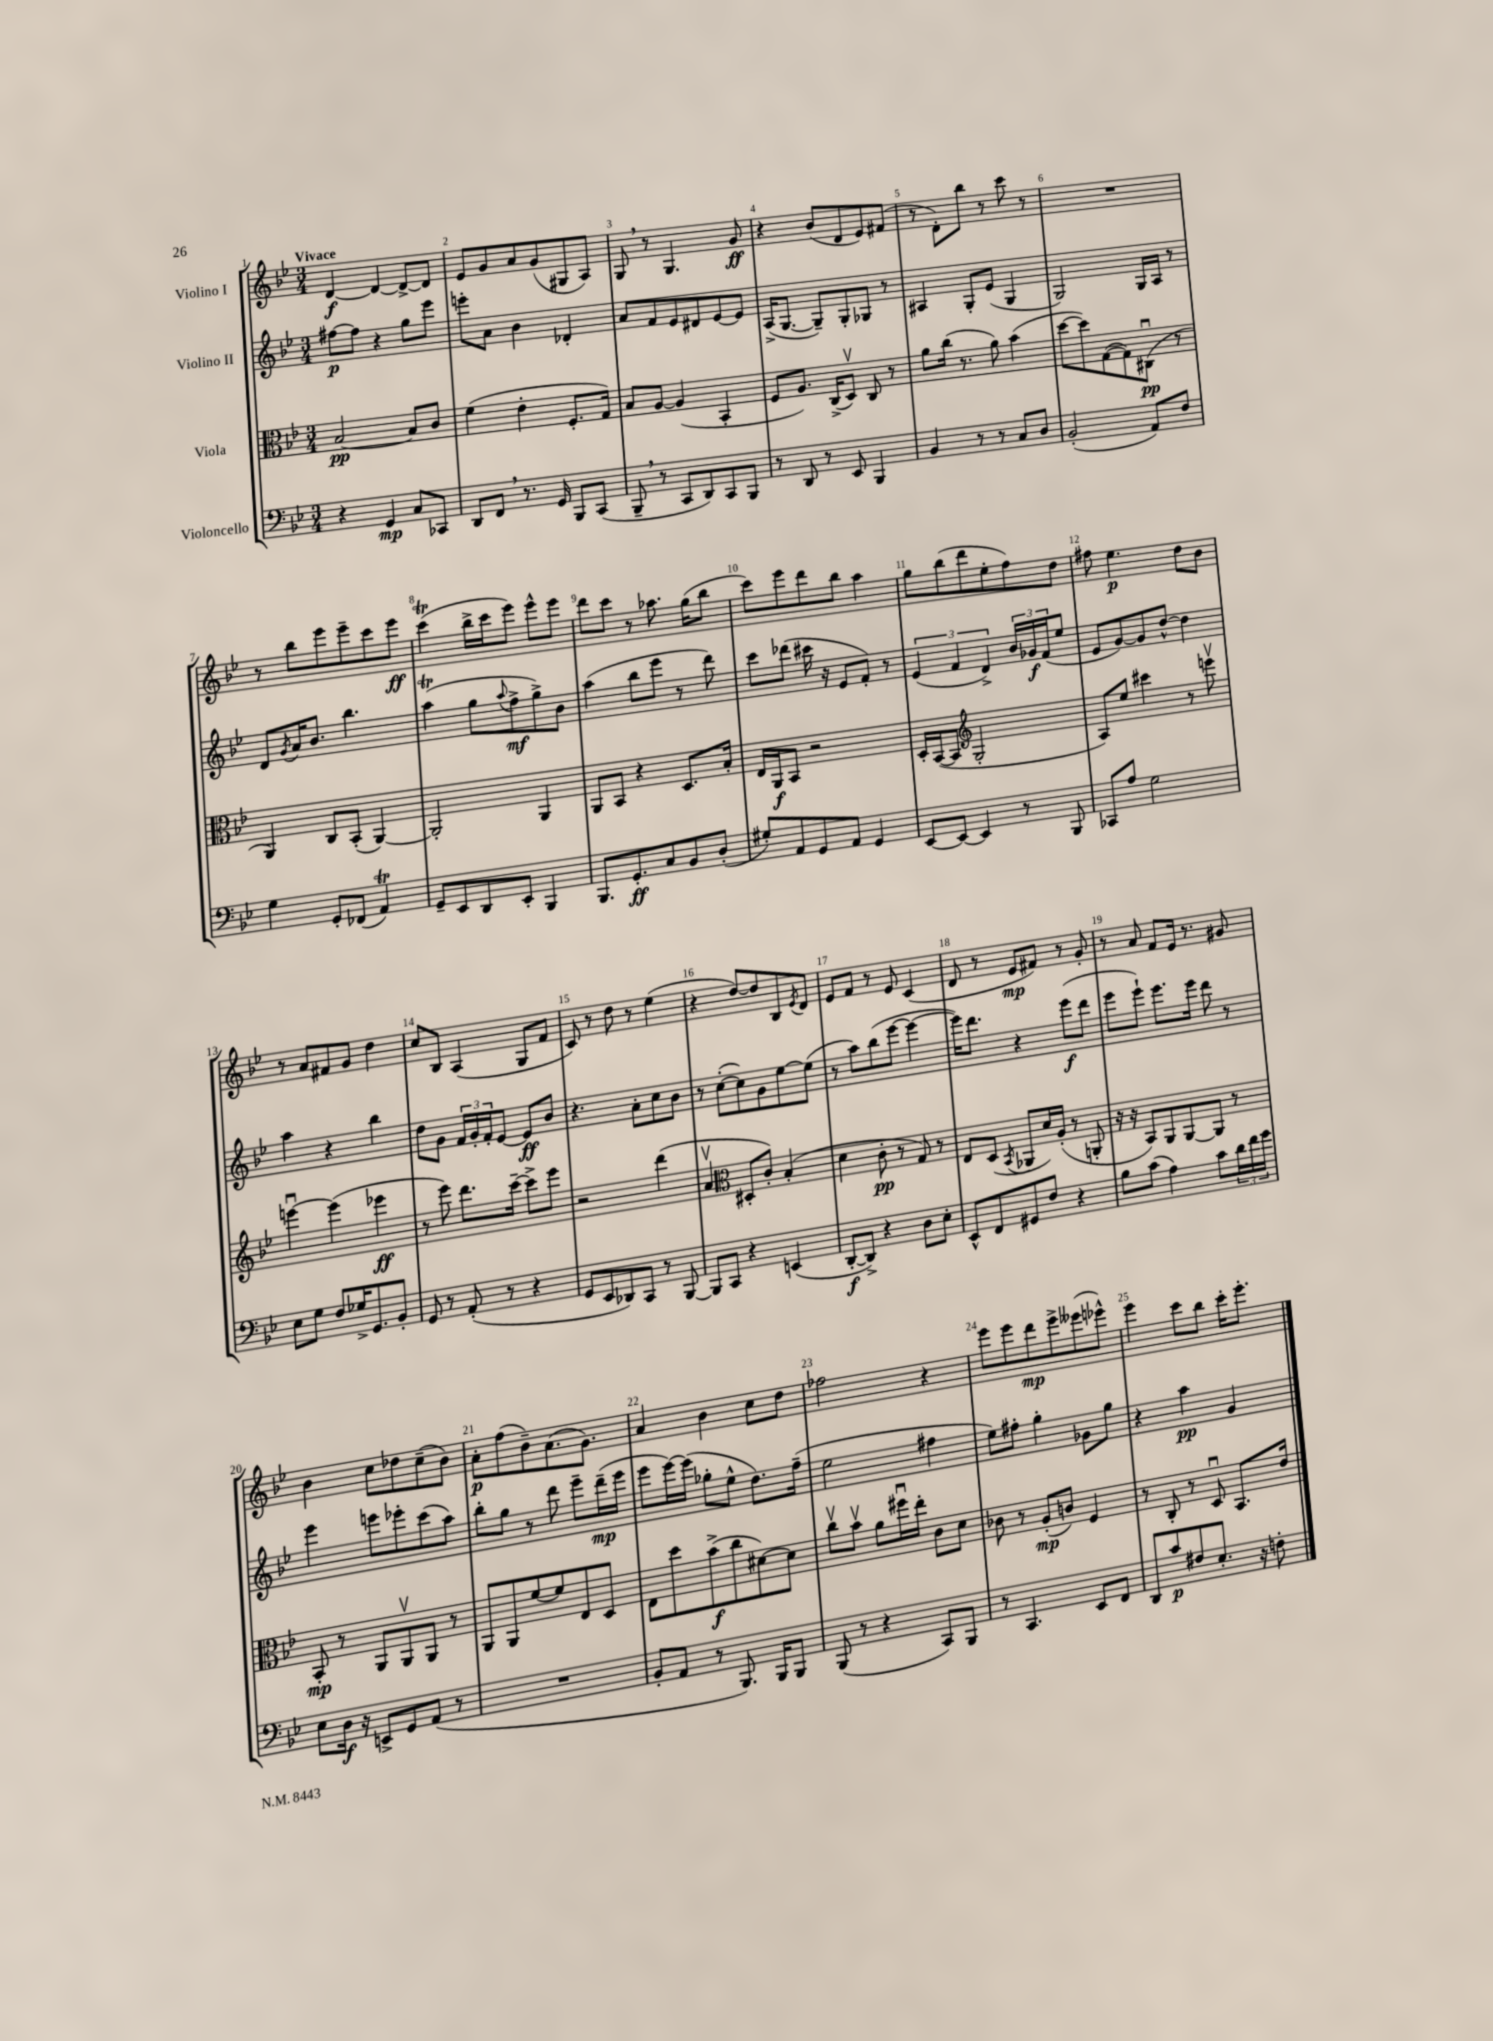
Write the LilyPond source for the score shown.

<<
\new StaffGroup <<
\new Staff = "s0" \with { instrumentName = "Violino I" } {
    \clef treble \key bes \major \numericTimeSignature \time 3/4 \tempo "Vivace"
    d'4~\f d'4~ d'8~-> d'8 |
    ees'8 g'8 a'8 g'8( gis8 a8) |
    g8 \breathe r8 g4. g'8\ff |
    r4 bes'8( d'8 ees'8) fis'8( |
    r8 d'8-.) bes''8 r8 c'''8 r8 |
    R2. |
    r8 bes''8 ees'''8 ees'''8-- c'''8 ees'''8\ff |
    c'''4\trill( bes''16-> c'''16 ees'''8) ees'''8-^ ees'''8 |
    d'''8 c'''8 r8 aes''8. g''16( bes''8 |
    c'''8) ees'''8 d'''8 bes''8 a''4 |
    g''8 bes''8( d'''8 ees''8-. f''8) d''8 |
    fis''8 ees''4.\p d''8 bes'8 |
    r8 a'8 fis'8 g'8 d''4 |
    c''8 bes8 a4( g8 f'8 |
    c'8) r8 d''8 r8 ees''4( |
    r4 d''8~) d''8 bes8 \acciaccatura { ees'8 } d'8 |
    ees'8 f'8 r8 ees'8 c'4( |
    d'8 r8 ees'8\mp fis'8) r8 g'8-. |
    r8 a'8 f'8 ees'16 r8. gis'8 |
    bes'4 c''8 des''8 c''8--( bes'8) |
    a'8-.\p f''8( bes'8--) a'8.( g'8.) |
    a'4 bes'4 c''8 d''8 |
    fes''2 r4 |
    ees'''8 ees'''8 d'''8\mp ees'''8-> eeses'''8( ees'''8-^) |
    ees'''4 c'''8 bes''8 c'''16-. ees'''8.-. \bar "|." |
}
\new Staff = "s1" \with { instrumentName = "Violino II" } {
    \clef treble \key bes \major \numericTimeSignature \time 3/4
    fis''8~\p fis''8 r4 g''8 ees'''8 |
    e'''8-. a'8 bes'4 des'4-. |
    a'8 f'8 ees'8 dis'8 ees'8~ ees'8 |
    a16->( g8.~ g8--) g8-. ges8 r8 |
    ais4 g8-. ees'8( g4 |
    g2) g16 a16 r8 |
    d'8 \acciaccatura { g'8 } a'16 bes'8. bes''4. |
    a''4\trill( g''8 \appoggiatura { a''8 } f''8->\mf g''8->) bes'8 |
    a''4( bes''8 ees'''8 r8 d'''8) |
    c'''8 des'''8( cis'''16 r16 ees'8 f'8-.) r8 |
    \tuplet 3/2 { ees'4( f'4 d'4->) } \tuplet 3/2 { bes'16 ges'16\f f'16( } ees''8 |
    ees'8 g'8~) g'8 d''8~-^ d''4 |
    a''4 r4 bes''4 |
    d''8 g'8 \tuplet 3/2 { f'16 g'16-. f'16-. } ees'8~ ees'8\ff bes'8 |
    r4. a'8-. c''8 bes'8 |
    r8 c''8~-.( c''8) g'8 ees''8~ ees''8( |
    r8 a''8) bes''8( ees'''8~ ees'''4~ |
    ees'''16) d'''8. r4 ees'''8\f( d'''8 |
    ees'''8 ees'''8-!) ees'''8. ees'''16 d'''8 r8 |
    ees'''4 e'''8 ees'''8-. c'''8( a''8) |
    bes''8-. g''8 r8 d'''8 ees'''8-- d'''16--\mp( ees'''16 |
    ees'''8 ees'''16~) ees'''16( ges''8-. ees''8-^ d''8.) f''16--( |
    ees''2 fis''4 |
    ees''8) fis''8-. g''4-. ges'8 g''8 |
    r4 a''4\pp g'4 \bar "|." |
}
\new Staff = "s2" \with { instrumentName = "Viola" } {
    \clef alto \key bes \major \numericTimeSignature \time 3/4
    bes2~\pp bes8 c'8 |
    f'4( ees'4-. f8.-. g16) |
    bes8 a8~ a4( bes,4-. |
    f8 a8.) c16->( d8\upbow) c8 r8 |
    a'8 c''16( r8. a'8) bes'4( |
    d''8~ d''8) g8~( g8) cis8\downbow\pp( r8 |
    a,4) c8 bes,8-.( a,4~) |
    a,2-. a,4 |
    a,8 bes,8 r4 d8. bes16-. |
    ees16 a,16\f bes,8 r2 |
    d16-. bes,16~( bes,8 \clef treble g2-. |
    a8) ees''8 cis'''4 r8 e'''8\upbow |
    e'''4~\downbow e'''4( ees'''4\ff |
    r8 ees'''8) d'''8. c'''16~-- c'''8-> ees'''8 |
    r2 d'''4( |
    a'4\upbow \clef alto dis8-. c'8-.) bes4-.( |
    d'4 c'8-.\pp r8 g8) r8 |
    ees8 d8( \acciaccatura { bes,8 } aes,8 d'16) a16-.( r8 a,8-. |
    r16 r16 bes,8) a,8 a,8~ a,8 r8 |
    bes,8-.\mp r8 a,8 a,8\upbow a,8 r8 |
    a,8 a,8 f'8~ f'8 ees8 d8 |
    ees8 d''8 bes'8->\f( c''8 dis'8~) dis'8 |
    c''8\upbow bes'8\upbow a'8 fis''16\downbow ees''16-. c'8 d'8 |
    ces'8 r8 a8-.\mp( c'8) f4 |
    r8 c8-. r8 d8\downbow bes,8. ees'16 \bar "|." |
}
\new Staff = "s3" \with { instrumentName = "Violoncello" } {
    \clef bass \key bes \major \numericTimeSignature \time 3/4
    r4 g,4\mp c8 ces,8 |
    d,8 f,8 \breathe r8. g,16 bes,,8 c,8( |
    bes,,8-- \breathe r8 c,8 d,8) c,8 bes,,8 |
    r8 d,8 r8 ees,8 bes,,4 |
    bes,4 r8 r8 c8 d8 |
    bes,2-.( a,8) f8 |
    g4 g,8-. fes,8( a,4\trill) |
    g,8-- ees,8 d,8 ees,8-. bes,,4 |
    bes,,8. g,8.-.\ff c8 bes,8 d8-.( |
    gis8-.) a,8 g,8 a,8 g,4 |
    ees,8~ ees,8~ ees,4 r8 bes,,8 |
    ces,8 a8 g2 |
    ees8 g8 f8 ges16-> g,8. bes,8-. |
    g,8 r8 a,8-.( r8 r4 |
    g,8 ees,8 des,8) c,8 r8 bes,,8~ |
    bes,,8 c,8 r4 e,4( |
    d,8~-.\f d,8->) r4 d8 ees8-. |
    ees,8-^ f,8 gis,8 f8 r4 |
    bes8 c'8( a4) c'8 \tuplet 3/2 { d'16 f'16 g'16 } |
    ees8 d16\f r16 e,8-> g,8 a,8( r8 |
    R2. |
    bes,8-. a,8 r8 bes,,8.) bes,,16 bes,,8 |
    bes,,8( r8 r4 c,8) bes,,8 |
    r8 c,4. ees,8 f,8 |
    d,8 c'8\p fis8 ees8.-. r16 f8-. \bar "|." |
}
>>
>>
\layout { \context { \Score \override BarNumber.break-visibility = ##(#f #t #t) barNumberVisibility = #all-bar-numbers-visible } }
